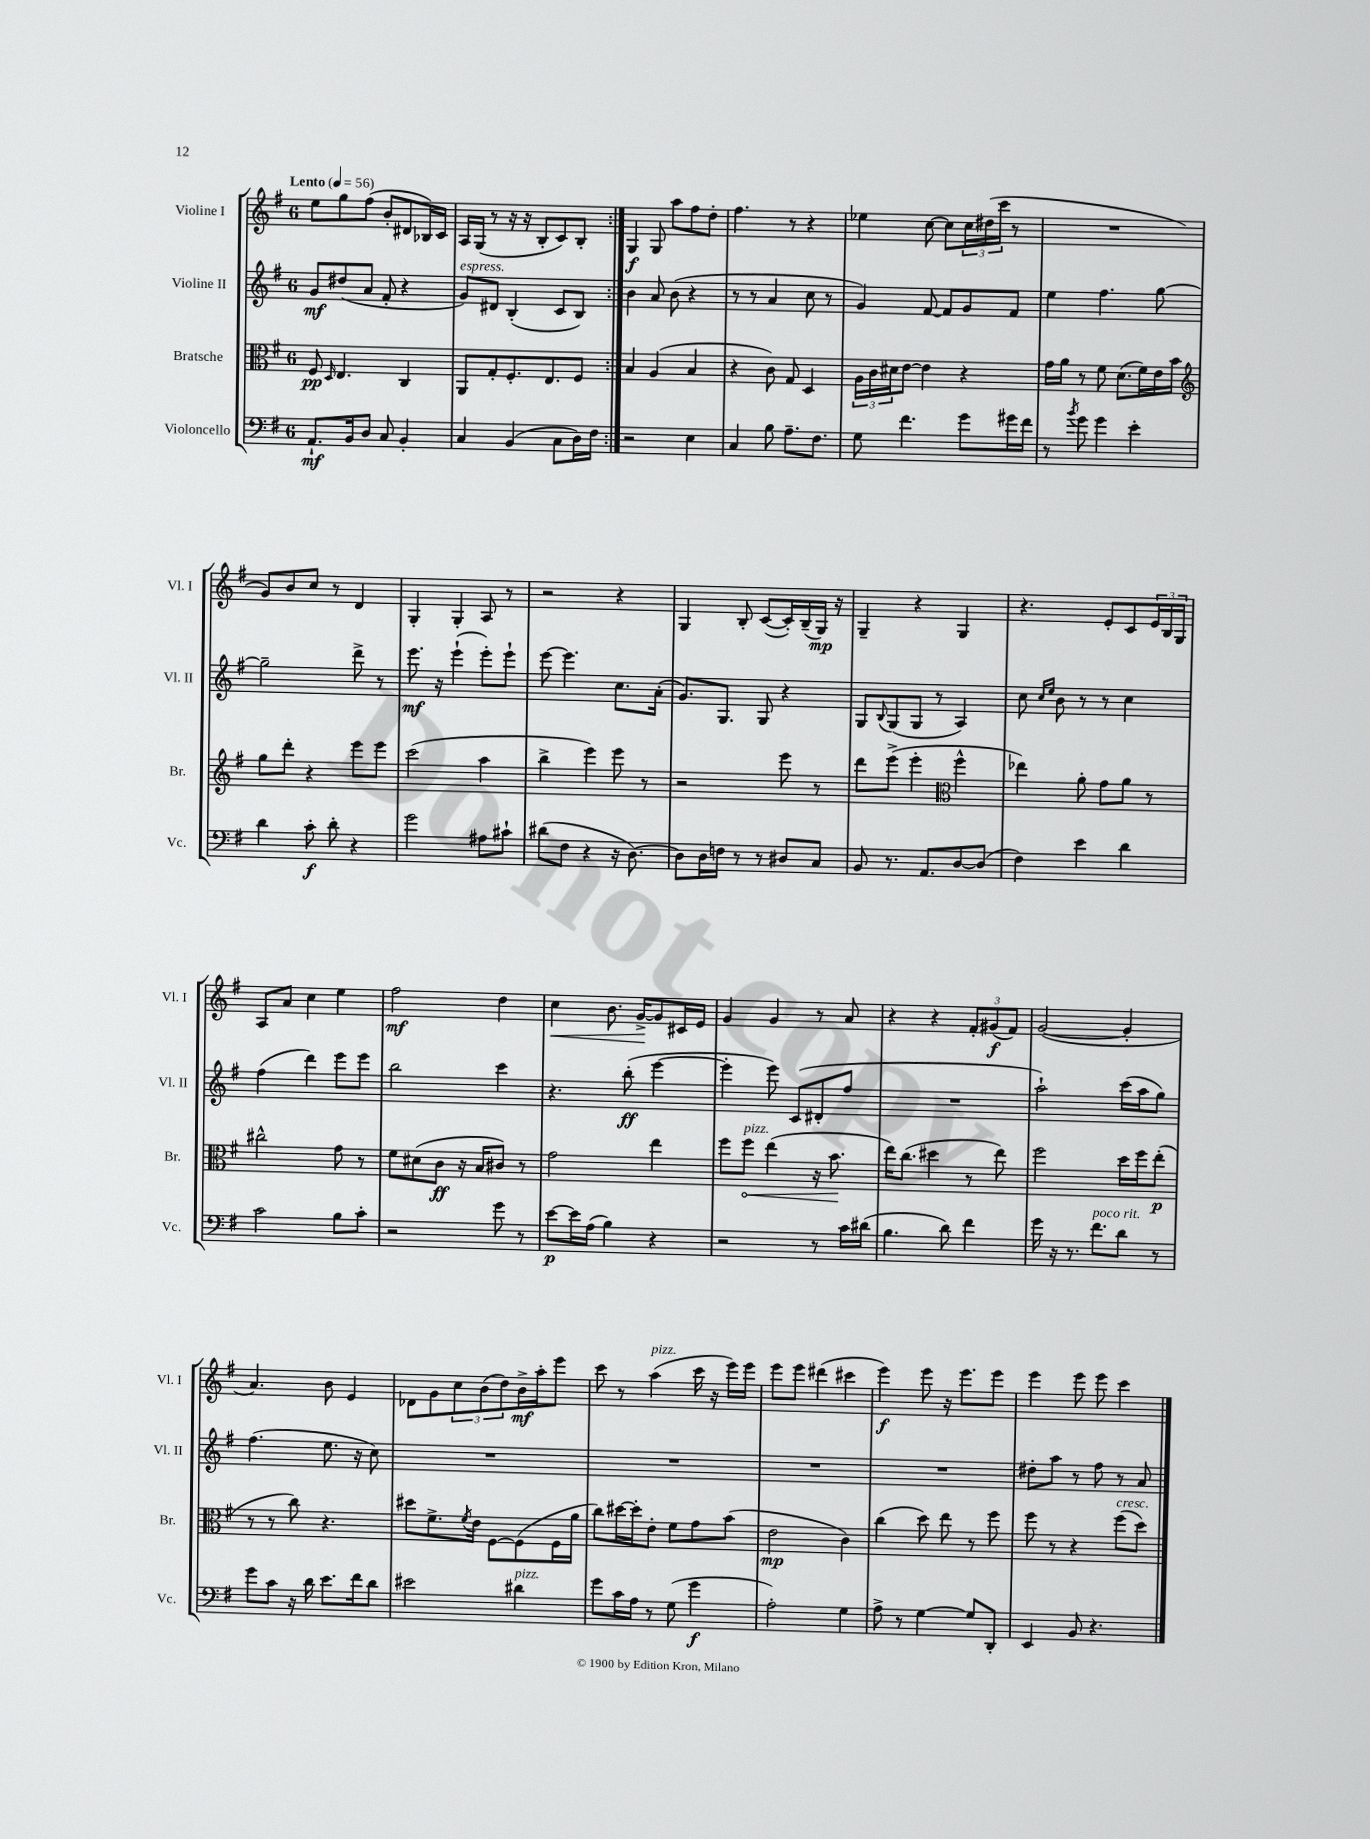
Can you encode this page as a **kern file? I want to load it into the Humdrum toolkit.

**kern	**kern	**kern	**kern
*staff4	*staff3	*staff2	*staff1
*clefF4	*clefC3	*clefG2	*clefG2
*k[f#]	*k[f#]	*k[f#]	*k[f#]
*M6/8	*M6/8	*M6/8	*M6/8
*MM56	*MM56	*MM56	*MM56
8.AA`	8F#	8g	8ee
.	16qqD	.	.
.	4.E	(8dd#	8gg
16BB	.	.	.
8D	.	8a	(8ff#
8C	.	8f#'	8b'
4BB'	4C	4r	8d#
.	.	.	16B-)
.	.	.	16c
=	=	=	=
4C	8AA	8g)	16A
.	.	.	(16G
.	8G'	8d#	8r
(4BB	8.F#'	(4B'	16r
.	.	.	16r
.	.	.	8B'
.	8.E	.	.
8C	.	8c	8c)
16D)	8F#	8B)	8B'
16F#	.	.	.
=:|!	=:|!	=:|!	=:|!
2r	4B	4b	4G
.	(4A	8a	8G
.	.	(8b	8aa
4E	4B	4r	8ff#
.	.	.	8dd'
=	=	=	=
4C	4r	8r	4.ff#
.	.	8r	.
8B	8c)	4a	.
8.A~	8G	.	8r
.	4D	8cc	4r
8.F#	.	.	.
.	.	8r	.
=	=	=	=
8G	24A	4g)	4ee-
.	24c	.	.
.	24d#	.	.
4.f#	[8e	.	.
.	4e]	[8f#	[8cc
.	.	8f#]	8cc]
8g	4r	8g	24cc
.	.	.	(24dd#
.	.	.	24ccc
16g#	.	8f#	8r
16f#	.	.	.
=	=	=	=
8r	16g	4ee	2.r
.	16a	.	.
8qb	.	.	.
8g	8r	.	.
4g	8f#	4.ff#	.
.	(8.d	.	.
4e'	.	.	.
.	16f#)	.	.
.	16e	[8gg	.
.	16b	.	.
=	=	=	=
*	*clefG2	*	*
4d	8gg	2gg~]	8g)
.	8ddd'	.	8b
8c'	4r	.	8cc
8d'	.	.	8r
4r	8eee	8ddd^	4d
.	8eee	8r	.
=	=	=	=
2g	(2ccc	8.eee	4G'
.	.	16r	.
.	.	(4eee`	4G'
8A#	4aa	8eee')	8A
8c#`	.	8eee`	8r
=	=	=	=
(8d#	4bb^	[8eee	2r
8F#	.	4.eee]	.
4r	4eee)	.	.
16r	8eee	8.cc	4r
[8.D)	.	.	.
.	8r	.	.
.	.	(16a'	.
=	=	=	=
8D]	2r	8.g)	4G
16D	.	.	.
16F	.	8.G	.
8r	.	.	8B'
8r	.	8G	([8c
8D#	8eee	4r	16c'])
.	.	.	(16B~
8C	8r	.	16G)
.	.	.	16r
=	=	=	=
8BB	8ddd	8G	4G~
.	.	8qqB	.
8.r	(8eee^	(8G	.
.	4eee'	8G	4r
8.AA	.	.	.
.	.	8r	.
*	*clefC3	*	*
[8D	4ff#^^	4A)	4G
(8D]	.	.	.
=	=	=	=
4F#)	4ee-)	8cc	4.r
.	.	16qqcc	.
.	.	16qqee	.
.	.	8b	.
4e	8a'	8r	.
.	8g	8r	8e'
4d	8a	4cc	8c
.	8r	.	24e
.	.	.	24B
.	.	.	24G
=	=	=	=
2c	2cc#^^	(4ff#	8A
.	.	.	8a
.	.	4ddd)	4cc
8B	8g	8eee	4ee
8c'	8r	8eee	.
=	=	=	=
2r	8f#	2bb	2ff#
.	(8d#	.	.
.	8c	.	.
.	16r	.	.
.	16B	.	.
8g	8c#)	4ccc	4dd
8r	8r	.	.
=	=	=	=
[8e	2g	4.r	4cc
16e]	.	.	.
(16A	.	.	.
4B)	.	.	8.b
.	.	(8bb'	.
.	.	.	[16g^
4r	4ee	[4eee	8g]
.	.	.	16c#
.	.	.	16e
=	=	=	=
2r	8ff#	4eee']	4g
.	8ff#	.	.
.	(4ee	8eee)	4g
.	.	(8c	.
8r	16r	8d#'	8r
.	8.b	.	.
16c	.	8ff#	8a
(16d#	.	.	.
=	=	=	=
4.B	16ee)	2.r	4r
.	(8.cc	.	.
.	4dd#	.	4r
8d)	.	.	.
4f#	8r	.	12f#'
.	.	.	(12g#
.	8ee)	.	.
.	.	.	12f#)
=	=	=	=
16g	2ff#	2aa`)	([2g
16r	.	.	.
8.r	.	.	.
8.f#	.	.	.
8d	16dd	(16ccc	4g']
.	16ff#	16aa	.
8r	(8ee'	8gg)	.
=	=	=	=
8g	8r	(4.ff#	4.a)
8c	8r	.	.
16r	8cc)	.	.
16d	.	.	.
8.e	4.r	8.ee	8b
.	.	.	4e
16f#	.	16r	.
8d	.	8cc)	.
=	=	=	=
2e#	8dd#	2.r	8d-
.	8.f#^	.	8g
.	.	.	12cc
.	8qf#	.	.
.	16e	.	.
.	.	.	(12b
.	[8F#	.	.
.	.	.	12dd)
4d#	(8F#]	.	16b^
.	.	.	16aa'
.	16F#	.	8eee
.	16a	.	.
=	=	=	=
8g	8cc)	2.r	8ccc
16c	[16dd#	.	8r
16A	16dd#']	.	.
8r	8e'	.	(4aa
(8G	8f#	.	.
4g	8g	.	16ccc
.	.	.	16r
.	(8b	.	16eee)
.	.	.	16eee
=	=	=	=
2A')	2e	2.r	8eee
.	.	.	8eee
.	.	.	(4ddd#
4G	4c)	.	4ccc#
=	=	=	=
8A^	(4cc	2.r	4eee)
8r	.	.	.
[4G	8dd)	.	8eee
.	8ee	.	16r
.	.	.	8.eee
8G]	8r	.	.
8DD'	8ff#	.	8eee
=	=	=	=
4EE	8ff#	8dd#'	4eee
.	8r	8aa	.
8BB	4r	8r	8eee
4.r	.	8ff#	8eee
.	(8ff#	8r	4ccc
.	8dd)	8a	.
==	==	==	==
*-	*-	*-	*-
